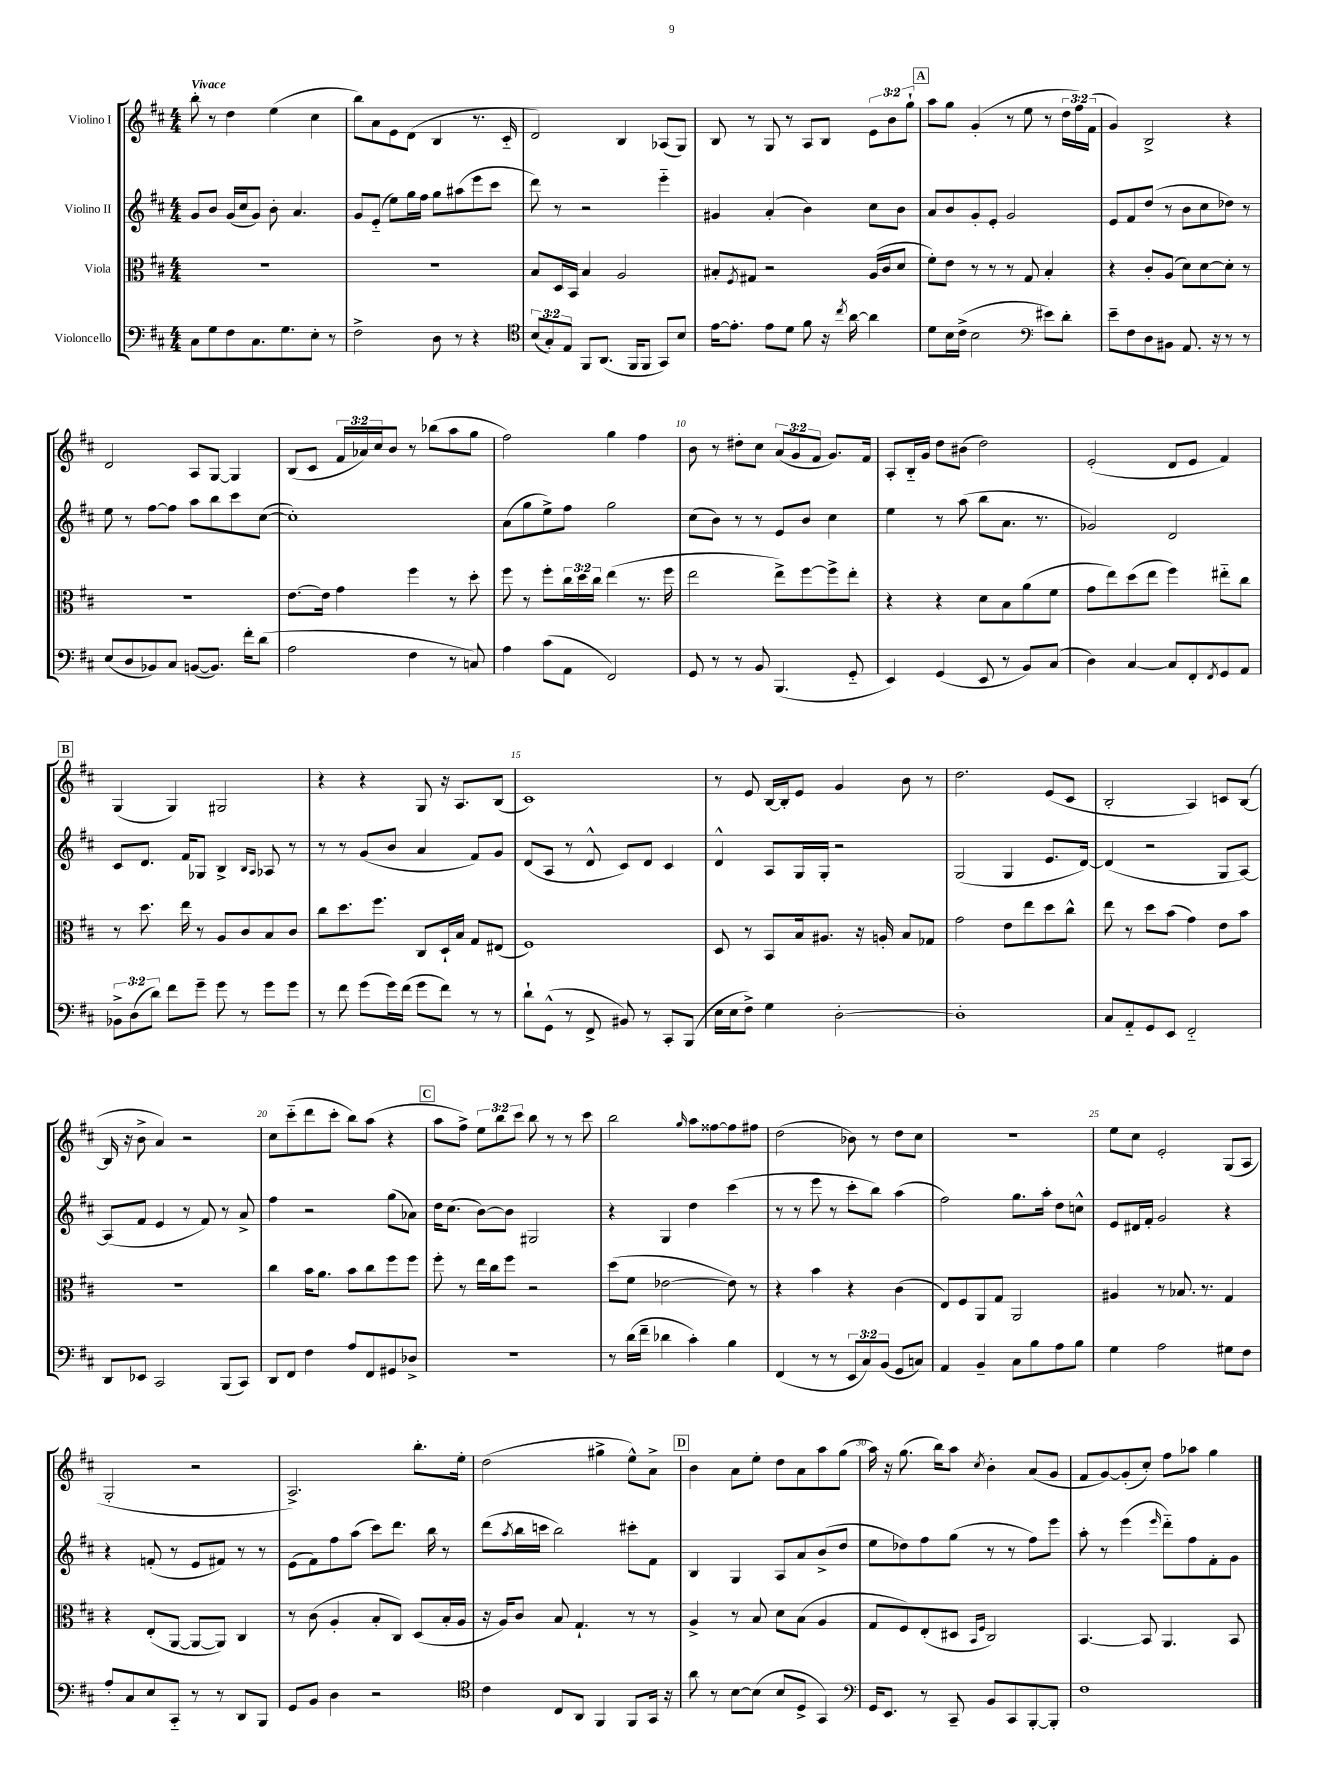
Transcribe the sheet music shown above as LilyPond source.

<<
\new StaffGroup <<
\new Staff = "s0" \with { instrumentName = "Violino I" } {
    \clef treble \key d \major \numericTimeSignature \time 4/4 \override Staff.TupletNumber.text = #tuplet-number::calc-fraction-text \tempo "Vivace"
    b''8-. r8 d''4 e''4( cis''4 |
    b''8) a'8 e'8 d'8( b4 r8. cis'16-_ |
    d'2) b4 aes8( g8) |
    b8 r8 g8 r8 a8 b8 \tuplet 3/2 { e'8 b'8 g''8-! } |
    \mark \markup { \box "A" } a''8 g''8 g'4-.( r8 e''8 r8 \tuplet 3/2 { d''16 fis''16) fis'16( } |
    g'4) b2-> r4 |
    d'2 a8 g8~ g4 |
    b8( cis'8 \tuplet 3/2 { fis'16 aes'16) cis''16 } b'8 r8 bes''8( a''8 g''8 |
    fis''2) g''4 fis''4 |
    b'8 r8 dis''8-. cis''8 \tuplet 3/2 { a'8( g'8 fis'8 } g'8.) fis'16 |
    a8-. b16-_ g'16 d''8 bis'8( d''2) |
    e'2-.( d'8 e'8 fis'4) |
    \mark \markup { \box "B" } g4( g4) gis2 |
    r4 r4 g8 r16 a8. b8( |
    cis'1) |
    r8 e'8 b16~ b16-. e'8 g'4 b'8 r8 |
    d''2. e'8( cis'8 |
    b2-. a4) c'8 b8~( |
    b16 r16 b'8-> a'4) r2 |
    cis''8 cis'''8-_( d'''8 cis'''8-. b''8) a''8( r4 |
    \mark \markup { \box "C" } a''8 fis''8->) \tuplet 3/2 { e''8 b''8 cis'''8 } b''8 r8 r8 cis'''8 |
    b''2 \grace { g''16 } a''8 fisis''8~ fisis''8 fis''8 |
    d''2( bes'8) r8 d''8 cis''8 |
    r1 |
    e''8 cis''8 e'2-. g8( a8 |
    g2-. r2 |
    a2.->) b''8.-. e''16-. |
    d''2( gis''4-> e''8-^) a'8-> |
    \mark \markup { \box "D" } b'4 a'8 e''8-. d''8 a'8 a''8 g''8( |
    a''16) r16 g''8.( b''16) a''8 \acciaccatura { cis''8 } b'4-. a'8( g'8 |
    fis'8 g'8~) g'8-.( cis''8-.) fis''8 aes''8 g''4 \bar "|." |
}
\new Staff = "s1" \with { instrumentName = "Violino II" } {
    \clef treble \key d \major \numericTimeSignature \time 4/4
    g'8 b'8 g'16( cis''16 g'8) b'8-. a'4. |
    g'8 e'8-_( e''8) g''16 fis''16 g''8 ais''8( e'''8 cis'''8 |
    d'''8) r8 r2 e'''4-_ |
    gis'4 a'4-.( b'4) cis''8 b'8 |
    \mark \markup { \box "A" } a'8 b'8 g'8-. e'8-. g'2 |
    e'8 fis'8 d''8( r8 b'8 cis''8 des''8) r8 |
    e''8 r8 fis''8~ fis''8 a''8 b''8 cis'''8 cis''8~( |
    cis''1-.) |
    a'8( g''8 e''8->) fis''8 g''2 |
    cis''8( b'8) r8 r8 e'8 b'8 cis''4 |
    e''4 r8 a''8( b''8 a'8. r8. |
    ges'2) d'2 |
    \mark \markup { \box "B" } cis'8 d'8. fis'16 ges8 b4-> \grace { b16 a16 } aes8 r8 |
    r8 r8 g'8( b'8 a'4 fis'8) g'8 |
    d'8( a8 r8 d'8-^ cis'8) d'8 cis'4 |
    d'4-^ a8 g16 g16-. r2 |
    g2( g4 e'8. d'16~) |
    d'4( r2 g8 a8~) |
    a8( fis'8 e'4 r8 fis'8) r8 a'8-> |
    fis''4 r2 g''8( aes'8) |
    \mark \markup { \box "C" } d''16 cis''8.( b'8~) b'8 gis2 |
    r4 g4 d''4 cis'''4( |
    r8 r8 e'''8 r8 cis'''8-. b''8) a''4( |
    fis''2) g''8. a''16-. d''8 c''8-^ |
    e'8 dis'16 fis'16-. g'2 r4 |
    r4 f'8-.( r8 e'8 fis'8) r8 r8 |
    e'8( fis'8) fis''8 a''8( cis'''8) d'''8. b''16 r8 |
    d'''8( \acciaccatura { a''8 } b''16 c'''16 b''2) cis'''8-. fis'8 |
    \mark \markup { \box "D" } b4 g4 a8 a'8 b'8->( d''8 |
    e''8 des''8) fis''8 g''8( r8 r8 fis''8) e'''8 |
    a''8-. r8 e'''4( \grace { e'''16 } d'''8-_) fis''8 fis'8-. g'8 \bar "|." |
}
\new Staff = "s2" \with { instrumentName = "Viola" } {
    \clef alto \key d \major \numericTimeSignature \time 4/4 \override Staff.TupletNumber.text = #tuplet-number::calc-fraction-text
    R1 |
    R1 |
    b8 d16 b,16 b4 a2 |
    bis8-. \acciaccatura { fis8 } gis8 r2 a16( cis'16 d'8 |
    \mark \markup { \box "A" } fis'8-.) e'8 r8 r8 r8 g8 b4-. |
    r4 cis'8-. a8( d'8) d'8~ d'8-. r8 |
    R1 |
    e'8.~ e'16 g'4 fis''4 r8 d''8-. |
    fis''8 r8 fis''8-. \tuplet 3/2 { cis''16 d''16 cis''16 } e''4( r8. fis''16 |
    e''2 e''8->) fis''8~ fis''8-> e''8-. |
    r4 r4 d'8 b8 a'8( fis'8 |
    g'8 e''8) d''8( e''8 fis''4) eis''8-_ cis''8 |
    \mark \markup { \box "B" } r8 d''8. e''16 r8 a8 cis'8 b8 cis'8 |
    cis''8 d''8. fis''8. cis8 d16-! b16 g8 eis8( |
    fis1) |
    d8 r8 b,8 b16 ais8. r16 a16-. b8 ges8 |
    g'2 e'8 e''8 d''8 cis''8-^ |
    e''8 r8 d''8 b'8( g'4) e'8 b'8 |
    r1 |
    cis''4 b'16 a'8. b'8 cis''8 fis''8 fis''8 |
    \mark \markup { \box "C" } fis''8-. r8 e''16 cis''16 fis''8 r2 |
    d''8( fis'8 ees'2~ ees'8) r8 |
    r4 b'4 r4 cis'4( |
    e8) fis8 a,8 g8 a,2 |
    ais4 r8 bes8. r8. g4 |
    r4 e8-.( a,8~ a,8~ a,8) cis4 |
    r8 cis'8( a4-. b8-. cis8) d8( b16-. a16 |
    r16 a16) cis'8 b8 g4.-! r8 r8 |
    \mark \markup { \box "D" } a4-> r8 b8 d'8 b8( a4 |
    g8 fis8) e8-.( dis8 \grace { b,16 fis16 } cis2) |
    b,4.~ b,8 a,4. b,8 \bar "|." |
}
\new Staff = "s3" \with { instrumentName = "Violoncello" } {
    \clef bass \key d \major \numericTimeSignature \time 4/4 \override Staff.TupletNumber.text = #tuplet-number::calc-fraction-text
    cis8 g8 fis8 cis8. g8. e8-. r8 |
    fis2-> d8 r8 r4 |
    \clef tenor \tuplet 3/2 { b8( g8-.) e8 } fis,8 a,8.( fis,16 fis,8 g,8) b8 |
    e'16~ e'8.-. e'8 d'8 fis'8 r16 \acciaccatura { cis''8 } a'16~ a'4 |
    \mark \markup { \box "A" } d'8 b16 cis'16->( b2 \clef bass eis'8) d'8-. |
    e'8-- fis8 d8 bis,8 a,8. r16 r8 r8 |
    e8( d8 bes,8) cis8 b,8~( b,8.) fis'16-. d'8( |
    a2 fis4 r8 c8) |
    a4 cis'8( a,8 fis,2) |
    g,8 r8 r8 b,8 b,,4.( g,8-_ |
    e,4) g,4( e,8 r8 b,8) cis8( |
    d4) cis4~ cis8 fis,8-. \acciaccatura { fis,8 } g,8 a,8 |
    \mark \markup { \box "B" } \tuplet 3/2 { bes,8-> d8( d'8) } fis'8 g'8-- g'8 r8 g'8 g'8 |
    r8 fis'8 g'8( g'16) fis'16( g'8 fis'8) r8 r8 |
    d'8-! g,8-^( r8 fis,8-> bis,8) r8 cis,8-. b,,8( |
    e16 e16 fis8->) g4 d2~-. |
    d1-. |
    cis8 a,8-_ g,8 e,8 fis,2-_ |
    d,8 ees,8 cis,2 b,,8( cis,8) |
    d,8 fis,8 fis4 a8 fis,8 gis,8 des8-> |
    \mark \markup { \box "C" } R1 |
    r8 d'16( fis'16-- des'4 cis'4-.) b4 |
    fis,4( r8 r8 \tuplet 3/2 { e,8 cis8) b,8( } g,8 c8) |
    a,4 b,4-- cis8 b8 a8 b8 |
    g4 a2 gis8 fis8 |
    a8-. cis8 e8 cis,8-_ r8 r8 d,8 b,,8 |
    g,8 b,8 d4 r2 |
    \clef tenor cis'4 cis8 a,8 fis,4 fis,8 g,16 r16 |
    \mark \markup { \box "D" } a'8 r8 b8~ b8( b8 d8-> g,4) |
    \clef bass g,16 e,8. r8 cis,8-- b,8 cis,8 b,,8~-. b,,8-. |
    fis1 \bar "|." |
}
>>
>>
\layout { \context { \Score \override BarNumber.break-visibility = ##(#f #t #t) barNumberVisibility = #(every-nth-bar-number-visible 5) } }
